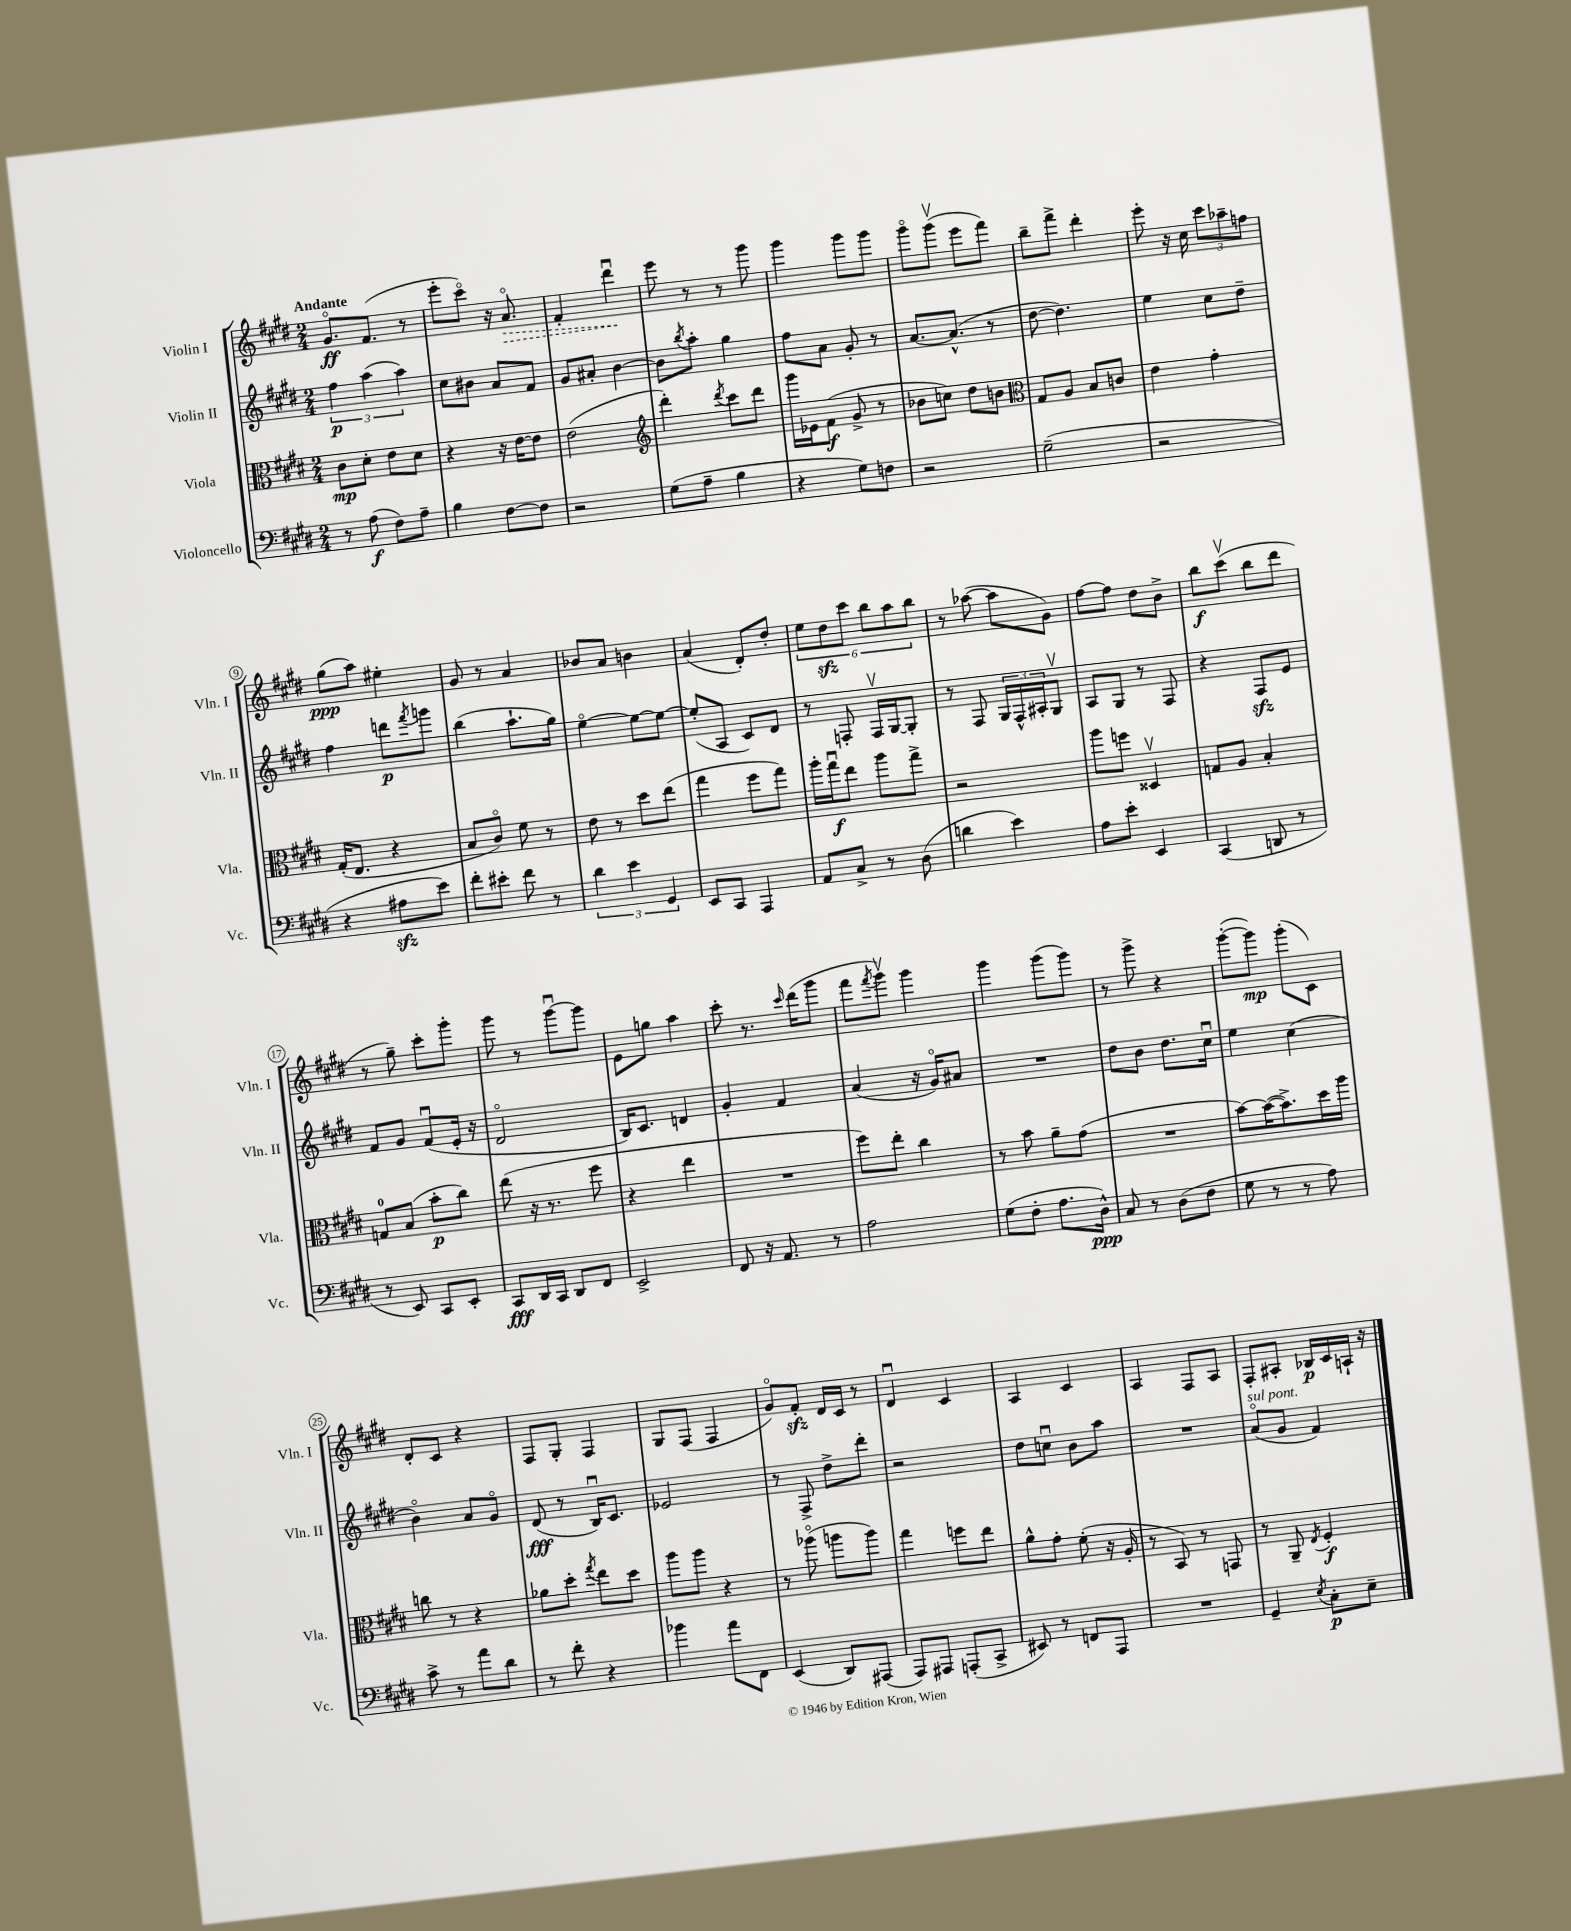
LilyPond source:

<<
\new StaffGroup <<
\new Staff = "s0" \with { instrumentName = "Violin I" shortInstrumentName = "Vln. I" } {
    \clef treble \key e \major \numericTimeSignature \time 2/4 \tempo "Andante"
    gis'8.\flageolet\ff fis'8.( r8 |
    e'''8-. cis'''8\flageolet) r16 \once \override Hairpin.style = #'dashed-line a'8.\flageolet\> |
    fis'4-. dis'''4\downbow\! |
    e'''8 r8 r8 gis'''8 |
    gis'''4 gis'''8 gis'''8 |
    gis'''8\flageolet gis'''8\upbow( e'''8 fis'''8) |
    b''8-- fis'''8-> dis'''4-. |
    e'''8-. r16 cis''16 \tuplet 3/2 { cis'''8 aes''8-- f''8 } |
    gis''8\ppp( a''8) eis''4-. |
    gis'8 r8 a'4 |
    bes'8 a'8 b'4 |
    a'4( dis'8-.) dis''8-. |
    \tuplet 6/4 { e''8 dis''8\sfz cis'''8 b''8 a''8 b''8 } |
    r8 aes''8~( aes''8 gis'8) |
    fis''8~ fis''8 dis''8 b'8-> |
    b''8\f cis'''8\upbow( b''8 dis'''8 |
    r8 gis''8--) cis'''8-. gis'''8-. |
    gis'''8 r8 gis'''8~\downbow gis'''8 |
    e'8 g''8 a''4 |
    cis'''8-. r8. \grace { cis'''16 } dis'''16( gis'''8 |
    fis'''8 \acciaccatura { fis'''8 } gis'''8\upbow) gis'''4 |
    gis'''4 gis'''8( gis'''8) |
    r8 gis'''8-> r4 |
    gis'''8~-.( gis'''8\mp) gis'''8-.( cis'8) |
    dis'8-. cis'8 r4 |
    fis8 gis8-. fis4 |
    gis8 fis8( fis4 |
    gis'8\flageolet) fis'8-.\sfz dis'16 cis'16 r8 |
    dis'4\downbow cis'4 |
    a4 cis'4 |
    a4 fis8 a8 |
    fis8-. ais8-. bes16\p cis'16 a16-! r16 \bar "|." |
}
\new Staff = "s1" \with { instrumentName = "Violin II" shortInstrumentName = "Vln. II" } {
    \clef treble \key e \major \numericTimeSignature \time 2/4
    \tuplet 3/2 { fis''4\p a''4( a''4) } |
    cis''8 bis'8 a'8 fis'8 |
    gis'8 ais'8-. b'4~ |
    b'8 \acciaccatura { b''8 } a''8-. gis''4 |
    fis''8 a'8 gis'8-. r8 |
    a'8.~ a'8.-^( r8 |
    dis''8~ dis''4.) |
    e''4 cis''8 dis''8-- |
    fis''4 d'''8\p \acciaccatura { fis'''8 } g'''8 |
    b''4( a''8.-! gis''16) |
    e''4~\flageolet e''8~ e''8~ |
    e''8-.( a8 cis'8) dis'8 |
    r8 f8-. f16\upbow gis16~ gis8-. |
    r8 fis8 \tuplet 3/2 { gis16 fis16-^ ais16-. } gis8\upbow |
    a8 gis8 r8 fis8 |
    r4 fis8\sfz e'8 |
    fis'8 gis'8 fis'8\downbow( e'16-. r16 |
    dis'2\flageolet |
    b16) cis'8. d'4 |
    gis'4-. fis'4 |
    a'4( r16 gis'16\flageolet) ais'8 |
    R2 |
    dis''8 b'8 dis''8. cis''16\downbow |
    e''4 cis''4( |
    b'4\flageolet) a'8 gis'8\flageolet |
    dis'8\fff( r8 b16\downbow) cis'8. |
    ees'2 |
    r8 fis8-> dis''8-> dis'''8-. |
    r2 |
    dis''8 c''8\downbow b'8 a''8 |
    R2 |
    a'8\flageolet^\markup { \italic "sul pont." }( gis'8 fis'4) \bar "|." |
}
\new Staff = "s2" \with { instrumentName = "Viola" shortInstrumentName = "Vla." } {
    \clef alto \key e \major \numericTimeSignature \time 2/4
    cis'8\mp dis'8-. e'8 dis'8 |
    r4 r16 e'16~ e'8 |
    e'2( |
    \clef treble dis'''4-.) \acciaccatura { dis'''8 } cis'''8 dis'''8 |
    gis'''16 ees'16 fis'8\f( gis'8-> r8 |
    bes'8 c''8) dis''8 b'8 |
    \clef alto gis8 a8 b8 c'8 |
    e'4 gis'4-. |
    gis16-.( e8. r4 |
    b8 cis'8\flageolet) fis'8 r8 |
    e'8 r8 dis''8 e''8( |
    gis''4 fis''8 gis''8) |
    a''16-. gis''16\downbow\f e''8 a''8 gis''8-> |
    r2 |
    a''8 f''8 disis4\upbow |
    g8 a8 b4-. |
    g8-0 b8( b'8-.\p cis''8) |
    e''8( r16 r8. fis''8 |
    r4 e''4 |
    R2 |
    fis''8) e''8-. cis''4 |
    r8 b'8 a'8-- gis'8( |
    R2 |
    b'8~) b'16~( b'8.->) dis''16 a''16 |
    c''8 r8 r4 |
    aes'8 dis''8-. \acciaccatura { gis''8 } e''8 dis''8 |
    a''8 a''8 r4 |
    r8 aes''8\flageolet( a''8 a''8) |
    gis''4 f''8 e''8 |
    a'8-^ gis'8-. fis'8-.( r16 a16-. |
    r8 b,8) r8 g,8 |
    r8 a,8-- \acciaccatura { e8 } fis4-.\f \bar "|." |
}
\new Staff = "s3" \with { instrumentName = "Violoncello" shortInstrumentName = "Vc." } {
    \clef bass \key e \major \numericTimeSignature \time 2/4
    r8 a8\f( fis8) a8-- |
    b4 fis8~ fis8 |
    r2 |
    gis8( a8-- b4 |
    r4 gis8) f8 |
    r2 |
    gis2--( |
    r2 |
    r4 ais8\sfz e'8) |
    fis'8-. eis'8-. fis'8 r8 |
    \tuplet 3/2 { dis'4 e'4 gis,4 } |
    e,8 cis,8 a,,4 |
    a,8 cis8-> r8 dis8( |
    d'4 e'4) |
    a8 e'8-. e,4 |
    cis,4( d,8 r8 |
    r8 e,8) cis,8 e,8-. |
    cis,8\fff dis,16 cis,16 dis,8 fis,8 |
    e,2-> |
    fis,8 r16 a,8. r8 |
    a2 |
    gis8( fis8-. a8. dis16-^\ppp) |
    cis8 r8 dis8( fis8 |
    gis8 r8 r8 a8) |
    cis'8-> r8 a'8 dis'8 |
    r8 fis'8-. r4 |
    bes'4 a'8 fis,8 |
    e,4( dis,8) ais,,8( |
    a,,8) ais,,8 a,,8-.( cis,8-> |
    eis,8) r8 f,8 a,,8 |
    R2 |
    gis,4-- \acciaccatura { e8 } cis8-.\p e8-- \bar "|." |
}
>>
>>
\layout { \context { \Score \override BarNumber.stencil = #(make-stencil-circler 0.1 0.3 ly:text-interface::print) } }
